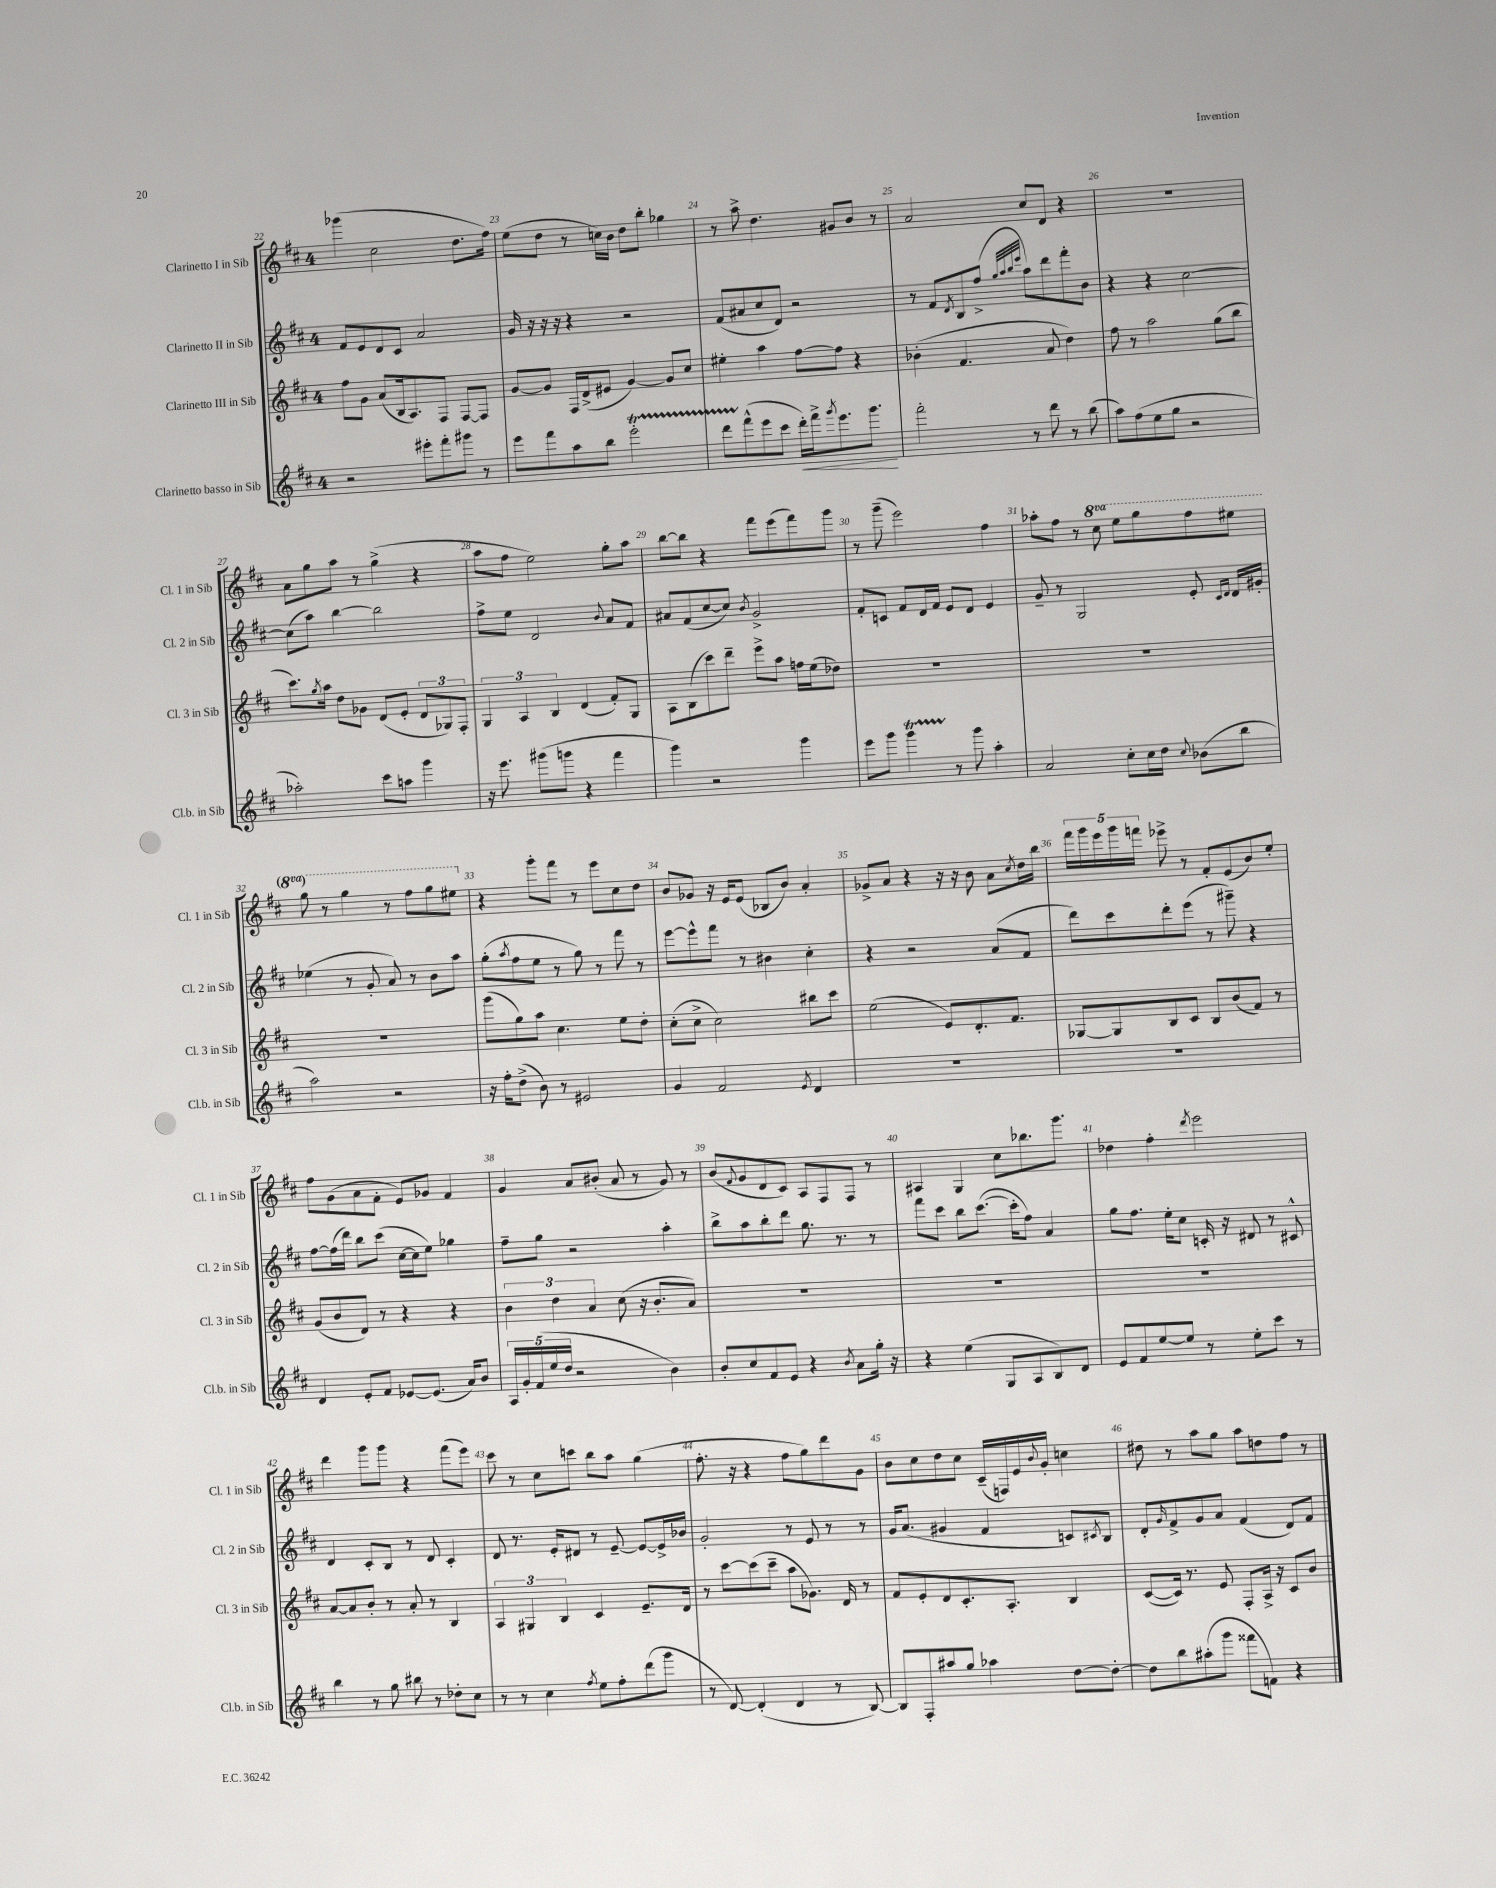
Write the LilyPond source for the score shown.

<<
\new StaffGroup <<
\new Staff = "s0" \with { instrumentName = "Clarinetto I in Sib" shortInstrumentName = "Cl. 1 in Sib" } {
    \clef treble \key d \major \once \override Staff.TimeSignature.style = #'single-digit \time 4/4 \set Staff.ottavationMarkups = #ottavation-simple-ordinals
    ges'''4( cis''2 d''8. fis''16) |
    e''8( d''8 r8 c''16) b'16 d''8 b''8-. ges''4 |
    r8 a''8-> d''4. gis'8 b'8 r8 |
    a'2 cis''8 d'8 r4 |
    R1 |
    a'8 g''8 a''8 r8 g''4->( r4 |
    a''8 fis''8 e''2) g''8-. a''8 |
    b''8~ b''8 r4 fis'''8 e'''8( fis'''8) g'''8 |
    r8 g'''8--( e'''2) fis''4 |
    aes''8-. fis''8 r8 \ottava #1 cis'''8 e'''8 g'''8 fis'''8 eis'''8 |
    g'''8 r8 g'''4 r8 fis'''8 g'''8 eis'''8 \ottava #0 |
    r4 g'''8-. fis'''8 r8 e'''8 cis''8 d''8 |
    b'8 ges'8 r16 e'16 e'8( bes8 b'8) a'4-. |
    ges'8-> a'8 r4 r16 r16 b'8 a'8 \acciaccatura { cis''8 } d''16 b''16 |
    \tuplet 5/4 { fis'''16 g'''16 e'''16 g'''16 f'''16 } ees'''8-> r8 fis'8-. e'8( b'8) e''8-. |
    fis''8 g'8( a'8 fis'8-. e'8) ges'8 fis'4 |
    g'4 a'8 bis'8-.( a'8 r8 g'8) r8 |
    b'8( \appoggiatura { fis'8 } g'8 d'8 cis'8) a8 fis8 fis8 r8 |
    ais4 g4 cis''8 bes''8. g'''8. |
    des''4 fis''4-. \acciaccatura { d'''8 } e'''2 |
    d'''4 g'''8 g'''8 r4 fis'''8( e'''8) |
    cis'''8 r8 cis''8 c'''8 b''8 a''8 g''4( |
    fis''8.-. r16 r4 fis''8 g''8) d'''8 g'8 |
    b'8 cis''8 d''8 cis''8 cis'16--( f16) e'16 \appoggiatura { b'8 } g'16-. c''4 |
    dis''8 r8 a''8 g''8 a''8 d''8 fis''8 r8 \bar "|." |
}
\new Staff = "s1" \with { instrumentName = "Clarinetto II in Sib" shortInstrumentName = "Cl. 2 in Sib" } {
    \clef treble \key d \major \once \override Staff.TimeSignature.style = #'single-digit \time 4/4
    fis'8 e'8 d'8 cis'8 a'2 |
    g'16 r16 r16 r16 r4 r2 |
    fis'8( ais'8 cis''8 d'8) r2 |
    r8 fis'8 \acciaccatura { d'8 } b8 fis''8->( \grace { g''32 a''32 b''32 e'''32 } a''8) d'''8 fis'''8-. b'8 |
    r4 r4 cis''2~ |
    cis''8( a''8) b''4~ b''2 |
    fis''8-> e''8 d'2 \appoggiatura { b'8 } a'8 fis'8 |
    ais'8 fis'8( cis''8~ cis''8) \acciaccatura { b'8 } g'2-> |
    fis'8-. c'8 fis'8 d'16 fis'16 e'8 d'8 e'4 |
    g'8-- r8 g2 e'8-. \grace { cis'16 d'16 } d'16 gis'16-. |
    ees''4( r8 g'8-. a'8) r8 b'8 a''8 |
    g''8-.( \acciaccatura { a''8 } fis''8 e''8 r8 g''8) r8 fis'''8 r8 |
    e'''8~ e'''8-^ fis'''8 r8 bis'4 cis''4-. |
    r4 r2 a'8( fis'8 |
    d'''8) cis'''8 d'''8-. e'''8( r8 gis'''8--) r4 |
    fis''8~ fis''16( d'''16) b''8 cis'''8( cis''16~ cis''16 e''8) ges''4 |
    fis''8-- g''8 r2 a''4-. |
    b''8-> a''8 b''8-. d'''8 g''8. r8. r8 |
    fis'''8 cis'''8 b''8 cis'''8.~( cis'''16-. fis''8) a'4 |
    g''8 fis''8. e''16-. cis''8 c'16-. r16 dis'8 r8 cis'8-^ |
    d'4 cis'8-. b8 r8 d'8 cis'4-. |
    d'8 r8. e'16-. dis'8 r8 e'8~-- e'8~ e'16-> bes'16 |
    g'2-. r8 e'8 r8 r8 |
    g'16 a'8.( gis'4 fis'4 c'8) \acciaccatura { cis'8 } b8 |
    d'8-. \grace { g'16 } fis'8-> g'8 a'8 fis'4( d'8) fis'8 \bar "|." |
}
\new Staff = "s2" \with { instrumentName = "Clarinetto III in Sib" shortInstrumentName = "Cl. 3 in Sib" } {
    \clef treble \key d \major \once \override Staff.TimeSignature.style = #'single-digit \time 4/4
    fis''8 g'8 a'8( b16 a8.) fis8 fis8~ fis8 |
    g'8~ g'8 fis16 d'16->( eis'8 g'4~) g'8 cis''8 |
    eis''4-. a''4 fis''8~ fis''8 r4 |
    bes'4-.( fis'4. a'8 d''4) |
    fis''8 r8 a''2 g''8( b''8 |
    cis'''8.) \acciaccatura { g''8 } a''16 d''8 ges'8 d'8( e'8-. \tuplet 3/2 { d'8 ges8) fis8-. } |
    \tuplet 3/2 { g4 a4 b4 } d'4( fis'8-.) g8 |
    a8 b8( cis'''8) d'''8-- e'''8-> a''8 f''16 e''16( des''8) |
    R1 |
    R1 |
    R1 |
    g'''8( g''8) a''8 cis''4. e''8 d''8-. |
    cis''8-.( cis''8-> cis''2) bis''8 cis'''8 |
    e''2( e'8) d'8.-. fis'8. |
    ges8~ ges8 b8 cis'8 b8 b'8( fis'8) r8 |
    g'8( b'8 d'8) r8 r4 r4 |
    \tuplet 3/2 { b'4 d''4 a'4 } cis''8( r16 b'8.-. a'8) |
    R1 |
    R1 |
    R1 |
    a'8~ a'8 b'8-. r8 a'8-. r8 b4 |
    \tuplet 3/2 { a4 gis4 b4 } cis'4 e'8.-- d'16 |
    r8 cis'''8~ cis'''8( cis'''8-- a''8 ges'8.) d'16 r8 |
    fis'8 e'8-. d'8 cis'8.-. a8.-. b4 |
    cis'8~( cis'16) r8. e'8 fis8-. a16-> r16 cis'8 b'8 \bar "|." |
}
\new Staff = "s3" \with { instrumentName = "Clarinetto basso in Sib" shortInstrumentName = "Cl.b. in Sib" } {
    \clef treble \key d \major \once \override Staff.TimeSignature.style = #'single-digit \time 4/4
    r2 eis'''8-. fis'''8-. gis'''8 r8 |
    e'''8 fis'''8 a''8 b''8 e'''2-.\startTrillSpan |
    d'''8 fis'''8-^\stopTrillSpan( e'''8 cis'''8 d'''16-.\<) fis'''16-> \acciaccatura { g'''8 } e'''8. g'''8.\! |
    fis'''2-. r8 d'''8 r8 b''8( |
    a''8) fis''8( e''8 g''8 r2 |
    aes''2-.) cis'''8 a''8 g'''4 |
    r16 e'''8. gis'''8( g'''8 r4 fis'''4 |
    g'''4) r2 g'''4 |
    e'''8 g'''8 g'''4\startTrillSpan r8\stopTrillSpan g'''8 a''4-. |
    a'2 cis''8-. cis''16 d''16 \appoggiatura { cis''8 } bes'8( b''8 |
    a''2) r2 |
    r16 fis''16-. d''8->( b'8) r8 eis'2 |
    g'4 fis'2 \acciaccatura { e'8 } d'4 |
    R1 |
    R1 |
    d'4 e'8-. fis'8 ees'8~ ees'8.( a'16) b'8 |
    \tuplet 5/4 { a16 g'16-. fis'16( e''16 d''16 } r2 b'4) |
    b'8-. cis''8 fis'8 e'8 r4 \acciaccatura { b'8 } a'8 g''16-. r16 |
    r4 e''4( g8 a8 b8) d'8 |
    e'8 fis'8 e''8~ e''8 r8 e''8-. cis'''8 r8 |
    b''4 r8 g''8 bis''8 r8 des''8-. cis''8 |
    r8 r8 cis''4 \acciaccatura { fis''8 } e''8 fis''8-. d'''8( g'''8 |
    r8 d'8~) d'4-.( d'4 r8 b8~) |
    b8 fis8-. ais''8 g''8 aes''4 d''8~ d''8~-. |
    d''8 b''8 ais''8-.( g'''8 fisis'''8 f'8) r4 \bar "|." |
}
>>
>>
\layout { \context { \Score currentBarNumber = #22 \override BarNumber.break-visibility = ##(#f #t #t) barNumberVisibility = #all-bar-numbers-visible } }
